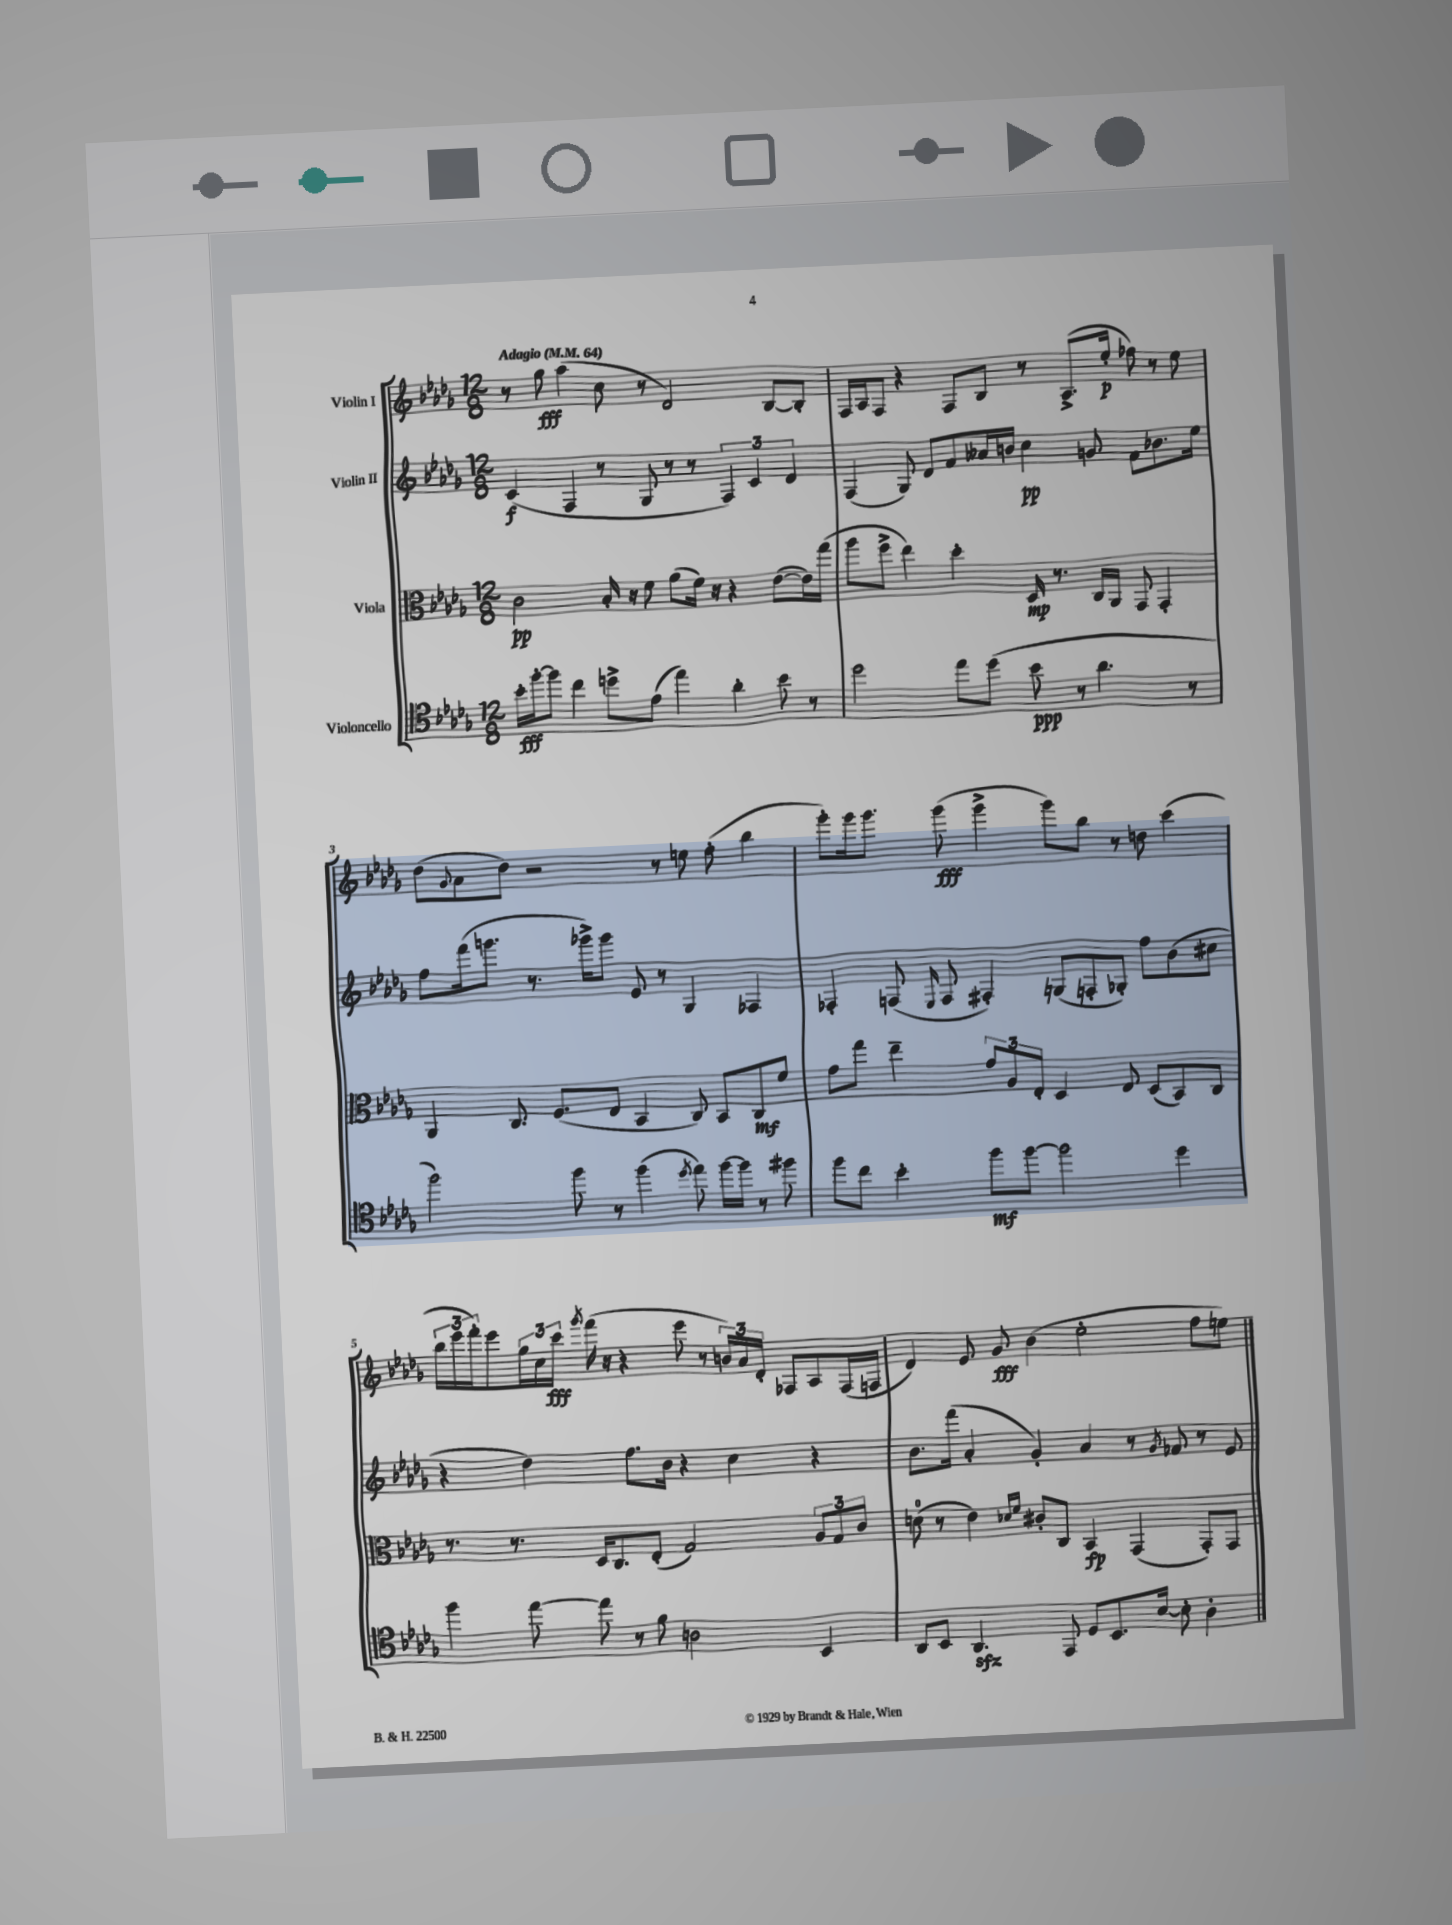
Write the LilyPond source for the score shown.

<<
\new StaffGroup <<
\new Staff = "s0" \with { instrumentName = "Violin I" } {
    \clef treble \key des \major \numericTimeSignature \time 12/8 \tempo "Adagio" 4 = 64
    r8 ges''8\fff aes''4( c''8 r8 des'2) bes8~ bes8-. |
    f16 aes16 f8 r4 f8 bes8 r8 aes8.->( ees''16-.\p fes''8) r8 ees''8 |
    des''8( \appoggiatura { ges'8 } aes'8 des''8) r2 r8 e''8 f''8-.( bes''4 |
    ges'''8-.) ges'''16 ges'''8. ges'''8\fff( ges'''4-> ges'''8) bes''8 r8 d''8 c'''4( |
    \tuplet 3/2 { bes''16 ees'''16 f'''16-.) } ees'''8 \tuplet 3/2 { ges''16 c''16 c'''16\fff } \acciaccatura { ges'''8 } f'''16( r16 r4 ees'''8 r8 \tuplet 3/2 { b'16) aes'16 des'16-. } fes8 aes8 fes16( f16 |
    des'4) ees'8 ges'8\fff bes'4( ees''2-. f''8 e''8) \bar "|." |
}
\new Staff = "s1" \with { instrumentName = "Violin II" } {
    \clef treble \key des \major \numericTimeSignature \time 12/8
    c'4\f( f4 r8 ges8 r8 r8 \tuplet 3/2 { f4) c'4 des'4 } |
    f4( ges8) des'8 f'8 aeses'16 b'16 c''4\pp g'8 f'8 bes'8. ees''16 |
    f''8 f'''16( g'''8. r8. ges'''16->) ges'''8 ees'8 r8 ges4 fes4 |
    fes4-. f8( \grace { ees16 } f8 fis4-.) g8( f8-. ges8-.) f''8 bes'8( cis''8 |
    r4 des''4) f''8. bes'16 r4 c''4 r4 |
    bes'8. f'''16( aes'4-. ges'4-.) aes'4 r8 \acciaccatura { ges'8 } fes'8 r8 ees'8 \bar "|." |
}
\new Staff = "s2" \with { instrumentName = "Viola" } {
    \clef alto \key des \major \numericTimeSignature \time 12/8
    c'2\pp bes16-. r16 f'8 aes'8( f'16) r16 r4 ees'8~( ees'16) ges''16( |
    aes''8 f''8-> ees''4) des''4-. des16\mp r8. c16 aes,16 ges,8 ges,4-. |
    aes,4 c8. f8.( ees8 bes,4 c8) bes,8 c8\mf f'8 |
    ges'8 ges''8 ees''4-- \tuplet 3/2 { ges'8 aes8 ees8-. } des4 ees8 des8( bes,8) c8 |
    r8. r8. des16 c8. ees8-.( ges2) \tuplet 3/2 { aes8 ges8 c'8 } |
    d'8-0( r8 ees'4) \grace { des'16 f'16 } cis'8-. c8 bes,4\fp ges,4( ges,8-.) ges,8 \bar "|." |
}
\new Staff = "s3" \with { instrumentName = "Violoncello" } {
    \clef tenor \key des \major \numericTimeSignature \time 12/8
    bes'16-.\fff f''16~-. f''8 c''4 d''8-> ees'8( ees''4) aes'4-. bes'8 r8 |
    des''2 ees''8 des''8( bes'8\ppp r8 aes'4. r8 |
    f''2) f''8 r8 f''4( \acciaccatura { des''8 } ees''8) f''16~ f''16 r8 fis''8 |
    f''8 c''8 bes'4-. f''8\mf f''8~ f''2 des''4 |
    f''4 ees''8~ ees''8 r8 f'8 a2 bes,4 |
    aes,8 bes,8 aes,4.\sfz ees,8 des8 bes,8. bes16~ bes8-. aes4-. \bar "|." |
}
>>
>>
